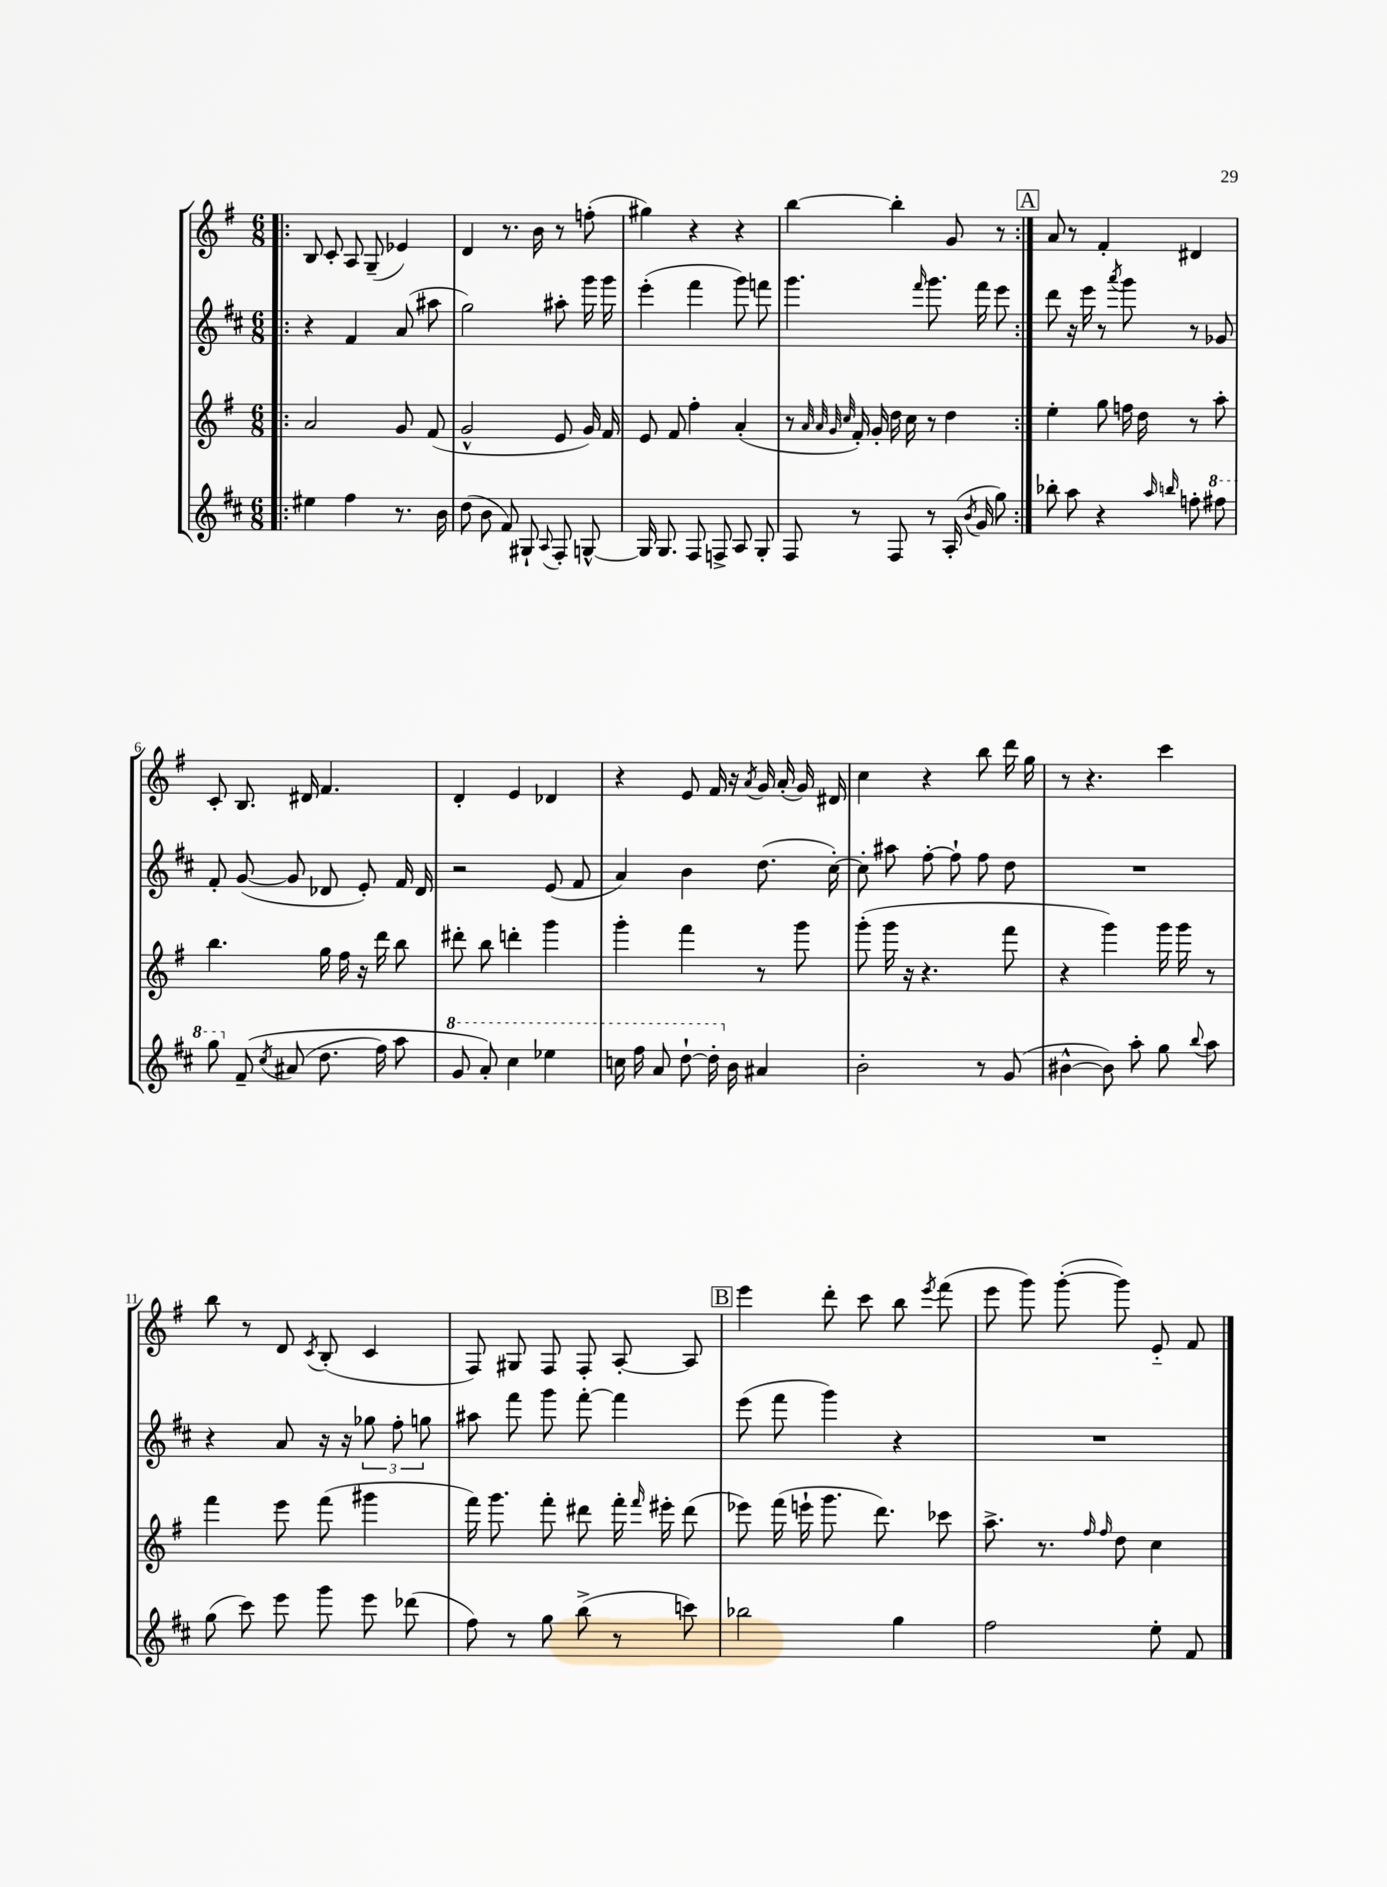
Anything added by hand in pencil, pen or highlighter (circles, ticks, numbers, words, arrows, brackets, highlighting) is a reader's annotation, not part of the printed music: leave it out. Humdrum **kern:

**kern	**kern	**kern	**kern
*part4	*part3	*part2	*part1
*staff4	*staff3	*staff2	*staff1
*clefG2	*clefG2	*clefG2	*clefG2
*k[f#c#]	*k[f#]	*k[f#c#]	*k[f#]
*M6/8	*M6/8	*M6/8	*M6/8
=1!|:	=1!|:	=1!|:	=1!|:
4ee#X\	2a/	4r	8B/
.	.	.	8c'/
4ff#\	.	4f#/	8A/
.	.	.	(8G~/
8.r	8g/	(8a/	4e-X/)
.	(8f#/	8aa#X\	.
16b\	.	.	.
=2	=2	=2	=2
(8dd\	2g^^/	2gg\)	4d/
8b\	.	.	.
8f#/)	.	.	8.r
8G#X`/	.	.	.
.	.	.	16b\
8qqA/	.	.	.
8F#'/	8e/	8aa#X'\	8r
[8Gn^^/	16g/)	16ggg\	(8ffn'\
.	16f#/	16ggg\	.
=3	=3	=3	=3
16G/]	8e/	(4eee'\	4gg#X\)
8.G/	.	.	.
.	8f#/	.	.
8F#/	4ff#'\	4fff#\	4r
8Fn^/	.	.	.
8A/	(4a'/	8ggg\)	4r
8G'/	.	8fffn\	.
=4	=4	=4	=4
8F#/	8r	4.ggg\	[4bb\
.	32qqa/	.	.
.	32qqa/	.	.
.	32qqg/	.	.
.	32qqcc/	.	.
8r	16f#'/)	.	.
.	16g'/	.	.
8F#/	16dd\	.	4bb'\]
.	16cc\	.	.
.	.	16qqfff#/	.
8r	8r	8.ggg\	.
(16A'/	4dd\	.	8g/
8qb/	.	.	.
16g/	.	16fff#\	.
8gg\)	.	8eee\	8r
!!LO:REH:place=s1:t=A
=5:|!	=5:|!	=5:|!	=5:|!
8bb-X'\	4ee'\	8ddd\	8a/
8aa\	.	16r	8r
.	.	16eee\	.
4r	8gg\	8r	4f#'/
.	.	8qaaa/	.
.	16ffn\	8ggg\	.
.	16dd\	.	.
16qqaa/	.	.	.
16qqbbn/	.	.	.
8ffn'\	8r	8r	4d#X/
*8va	*	*	*
8fff#X\	8aa'\	8g-X/	.
!!LO:LB:g=z
=6	=6	=6	=6
8ggg\	4.bb\	8f#'/	8c'/
*X8va	*	*	*
(8f#~/	.	([8g/	8.B/
8qcc#/	.	.	.
(8a#X/	.	8g/]	.
.	.	.	16d#X/
8.dd\	16gg\	8d-X/	4.f#/
.	16ff#\	.	.
.	16r	8e'/)	.
16ff#\)	16ddd\	.	.
8aa\	8bb\	16f#/	.
.	.	16d-/	.
=7	=7	=7	=7
*8va	*	*	*
8gg/	8ddd#X'\	2r	4d'/
8aa'/)	8bb\	.	.
4ccc#\	4dddn'\	.	4e/
4eee-X\	4ggg\	(8e/	4d-X/
.	.	8f#/	.
=8	=8	=8	=8
16cccn\	4ggg'\	4a/)	4r
16fff#\	.	.	.
8aa/	.	.	.
[8ddd`\	4fff#\	4b\	8e/
16ddd'\]	.	.	16f#/
*X8va	*	*	*
16b\	.	.	16r
.	.	.	8qa/
4a#X/	8r	(8.dd\	16g/
.	.	.	(16a'/
.	8ggg\	.	16g/)
.	.	[16cc#'\)	16d#X/
=9	=9	=9	=9
2b'\	(8ggg'\	8cc#'\]	4cc\
.	16ggg\	8aa#X\	.
.	16r	.	.
.	4.r	[8ff#'\	4r
.	.	8ff#`\]	.
8r	.	8ff#\	8bb\
(8g/	8fff#\	8dd\	16ddd\
.	.	.	16gg\
=10	=10	=10	=10
[4b#X^^\	4r	2.r	8r
.	.	.	4.r
8b#\])	4ggg\)	.	.
8aa'\	.	.	.
8gg\	16ggg\	.	4ccc\
.	16ggg\	.	.
8qqbb/	.	.	.
8aa\	8r	.	.
!!LO:LB:g=z
=11	=11	=11	=11
(8gg\	4fff#\	4r	8bb\
8ccc#\)	.	.	8r
8eee\	8eee\	8a/	8d/
.	.	.	8qc/
8ggg\	(8fff#\	16r	(8B'/
.	.	16r	.
8eee\	4ggg#X\	12gg-X\	4c/
.	.	12ff#'\	.
(8ddd-X\	.	.	.
.	.	12ggn\	.
=12	=12	=12	=12
8ff#\)	16fff#\)	8aa#X\	8F#/)
.	8.ggg\	.	.
8r	.	8fff#\	8G#X/
8gg\	8fff#'\	8ggg\	8F#/
(8bb^\	8ddd#X\	[8fff#'\	8F#'/
8r	16fff#'\	4fff#\]	[8A'/
.	16qqfff#/	.	.
.	16eee#X'\	.	.
8cccn\)	(8ddd#\	.	8A/]
!!LO:REH:place=s1:t=B
=13	=13	=13	=13
2bb-X\	8eee-X\)	(8eee\	4eee\
.	(16fff#\	8fff#\	.
.	16eeen`\	.	.
.	8.ggg\	4ggg\)	8ddd'\
.	.	.	8ccc\
.	8.ddd\)	.	.
4gg\	.	4r	8bb\
.	.	.	8qeee/
.	8ccc-X\	.	(8fff#\
=14	=14	=14	=14
2ff#\	8.aa^\	2.r	8eee\
.	.	.	8ggg\)
.	8.r	.	.
.	.	.	([8ggg'\
.	16qqff#/	.	.
.	16qqff#/	.	.
.	8dd\	.	8ggg\])
8ee'\	4cc\	.	8e/
8f#/	.	.	8f#/
==	==	==	==
*-	*-	*-	*-
